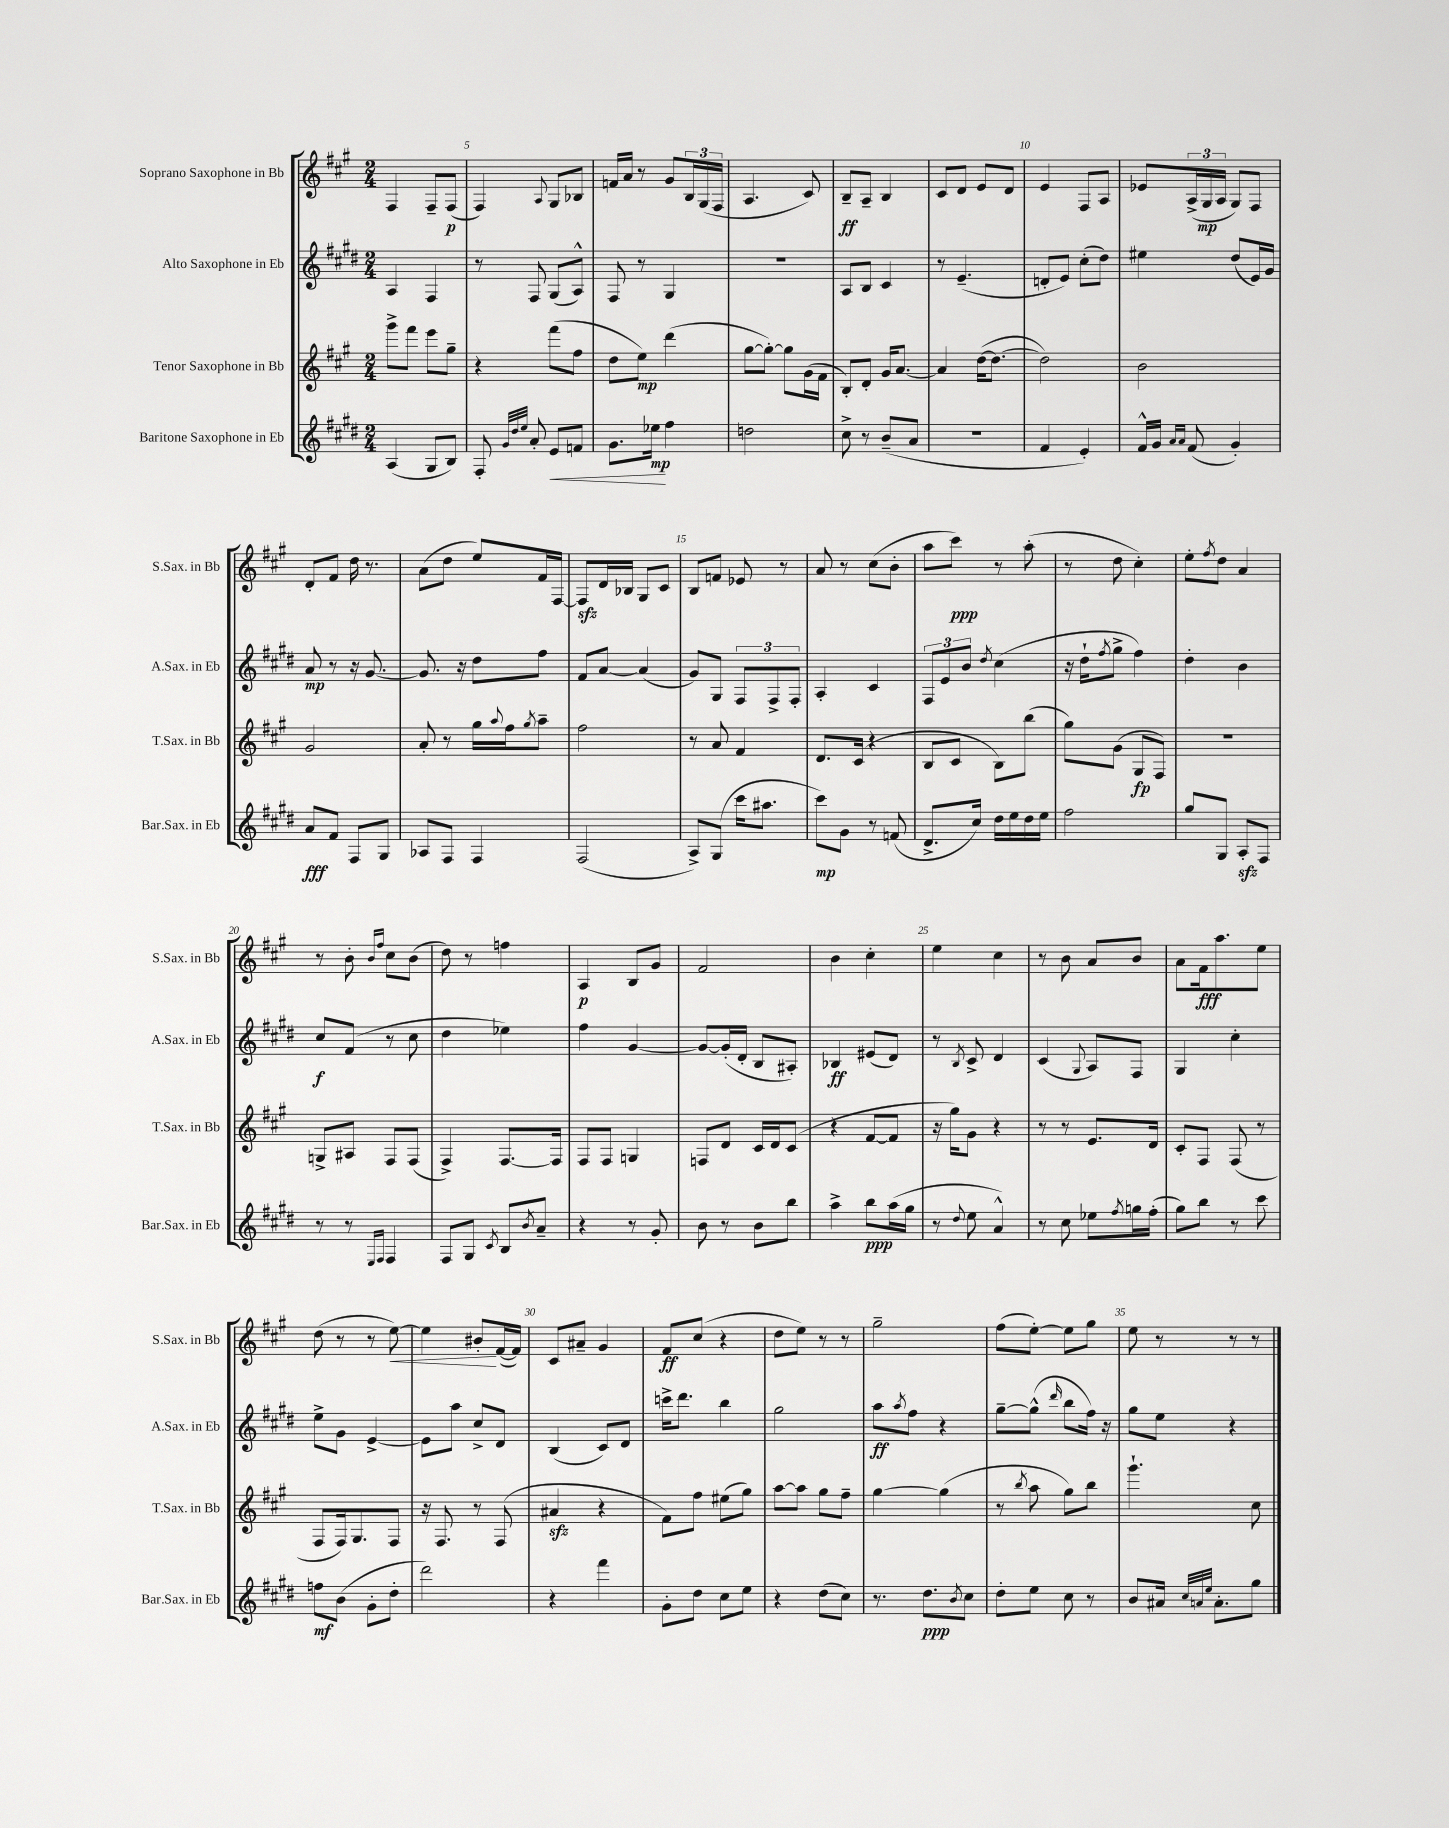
<<
\new StaffGroup <<
\new Staff = "s0" \with { instrumentName = "Soprano Saxophone in Bb" shortInstrumentName = "S.Sax. in Bb" } {
    \clef treble \key a \major \numericTimeSignature \time 2/4
    fis4 fis8-- fis8\p( |
    fis4) \appoggiatura { a8 } gis8 bes8 |
    f'16 a'16 r8 gis'8 \tuplet 3/2 { b16 gis16( fis16 } |
    a4. cis'8) |
    b8--\ff a8-- b4 |
    cis'8 d'8 e'8 d'8 |
    e'4 fis8 a8 |
    ees'8 \tuplet 3/2 { a16->( gis16\mp a16 } gis8) fis8 |
    d'8-. fis'8 d''16 r8. |
    a'8( d''8 e''8) fis'16 fis16~ |
    fis8\sfz d'16 bes16 gis8 cis'8 |
    b8 f'8 ees'8 r8 |
    a'8 r8 cis''8( b'8-. |
    a''8 cis'''8\ppp) r8 a''8-.( |
    r8 d''8 cis''4-.) |
    e''8-. \acciaccatura { fis''8 } d''8 a'4 |
    r8 b'8-. \grace { b'16 fis''16 } cis''8 b'8( |
    d''8) r8 f''4 |
    a4\p b8 gis'8 |
    fis'2 |
    b'4 cis''4-. |
    e''4 cis''4 |
    r8 b'8 a'8 b'8 |
    a'8 fis'16\fff a''8. e''8 |
    d''8( r8 r8 e''8~\<) |
    e''4 bis'8-.\! fis'16~( fis'16) |
    cis'8 ais'8-- gis'4 |
    fis'8\ff cis''8( r4 |
    d''8 e''8) r8 r8 |
    gis''2-- |
    fis''8( e''8~-.) e''8 gis''8 |
    e''8 r8 r8 r8 \bar "|." |
}
\new Staff = "s1" \with { instrumentName = "Alto Saxophone in Eb" shortInstrumentName = "A.Sax. in Eb" } {
    \clef treble \key e \major \numericTimeSignature \time 2/4
    a4 fis4 |
    r8 fis8 gis8( a8-^) |
    fis8 r8 gis4 |
    R2 |
    a8 b8 cis'4 |
    r8 e'4.--( |
    d'8-. e'8) cis''8-.( dis''8) |
    eis''4 dis''8( e'16) gis'16 |
    a'8\mp r8 r16 gis'8.~ |
    gis'8. r16 dis''8 fis''8 |
    fis'8 a'8~ a'4( |
    gis'8) gis8 \tuplet 3/2 { fis8 fis8-> fis8-. } |
    a4-. cis'4 |
    \tuplet 3/2 { fis8 e'8 b'8 } \acciaccatura { dis''8 } cis''4( |
    r16 dis''16-! \acciaccatura { fis''8 } gis''8-> fis''4) |
    dis''4-. b'4 |
    cis''8\f fis'8( r8 cis''8 |
    dis''4 ees''4) |
    fis''4 gis'4~ |
    gis'8~ gis'16-.( dis'16-. b8 ais8-.) |
    bes4\ff eis'8( dis'8) |
    r8 \acciaccatura { b8 } cis'8-> dis'4 |
    cis'4( \appoggiatura { gis8 } a8) fis8 |
    gis4 cis''4-. |
    e''8-> gis'8 e'4~-> |
    e'8 a''8 cis''8-> dis'8 |
    b4( cis'8) dis'8 |
    c'''16-> dis'''8. b''4 |
    gis''2 |
    a''8\ff \acciaccatura { a''8 } fis''8 r4 |
    gis''8~-- gis''8-^( \grace { dis'''16 } b''8 fis''16) r16 |
    gis''8 e''8 r4 \bar "|." |
}
\new Staff = "s2" \with { instrumentName = "Tenor Saxophone in Bb" shortInstrumentName = "T.Sax. in Bb" } {
    \clef treble \key a \major \numericTimeSignature \time 2/4
    gis'''8-> fis'''8 e'''8 gis''8-- |
    r4 fis'''8( fis''8 |
    d''8 e''8\mp) d'''4( |
    gis''8~ gis''8~-.) gis''8 gis'16( fis'16 |
    b8-.) d'8-. gis'16 a'8.~ |
    a'4 d''16~( d''8.~ |
    d''2) |
    b'2 |
    gis'2 |
    a'8-. r8 gis''16 \appoggiatura { a''8 } fis''16 \acciaccatura { gis''8 } a''8-- |
    fis''2 |
    r8 a'8 fis'4 |
    d'8. cis'16( r4 |
    b8 cis'8 b8) b''8( |
    gis''8) gis'8( gis8\fp fis8) |
    r2 |
    g8-> ais8 fis8 fis8( |
    fis4->) fis8.~ fis16 |
    fis8 fis8 g4 |
    f8 d'8 cis'16 d'16 cis'8( |
    r4 fis'8~ fis'8 |
    r16 gis''16) gis'8 r4 |
    r8 r8 e'8. d'16 |
    cis'8-. fis8 fis8( r8 |
    fis8 fis16) gis8. fis8 |
    r16 fis8. r8 fis8( |
    ais'4\sfz r4 |
    fis'8) fis''8 eis''8( gis''8) |
    a''8~ a''8 gis''8 fis''8-- |
    gis''4~ gis''4( |
    r8 \acciaccatura { b''8 } a''8 gis''8) b''8 |
    gis'''4.-! cis''8 \bar "|." |
}
\new Staff = "s3" \with { instrumentName = "Baritone Saxophone in Eb" shortInstrumentName = "Bar.Sax. in Eb" } {
    \clef treble \key e \major \numericTimeSignature \time 2/4
    a4( gis8 b8) |
    fis8-. \grace { gis'32 dis''32 e''32 } a'8-. e'8\< f'8 |
    gis'8. ees''16\mp\! fis''4 |
    d''2 |
    cis''8-> r8 b'8--( a'8 |
    R2 |
    fis'4 e'4-.) |
    fis'16-^ gis'16 \grace { a'16 a'16 } fis'8( gis'4-.) |
    a'8\fff fis'8 fis8 gis8 |
    aes8 fis8 fis4 |
    fis2( |
    a8->) gis8( cis'''16 ais''8. |
    cis'''8\mp) gis'8 r8 f'8( |
    dis'8.-> cis''16) dis''16 e''16 dis''16 e''16 |
    fis''2 |
    gis''8 gis8 a8-.\sfz fis8 |
    r8 r8 \grace { e16 fis16 } fis4 |
    fis8 gis8 \acciaccatura { cis'8 } b8 \acciaccatura { b'8 } a'8-- |
    r4 r8 gis'8-. |
    b'8 r8 b'8 b''8 |
    a''4-> b''8\ppp a''16( gis''16 |
    r8 \appoggiatura { dis''8 } e''8 a'4-^) |
    r8 cis''8 ees''8 \acciaccatura { fis''8 } g''16 fis''16-.( |
    gis''8) b''8 r8 cis'''8 |
    f''8\mf b'8( gis'8-. dis''8-. |
    dis'''2) |
    r4 fis'''4 |
    gis'8-. dis''8 cis''8 e''8 |
    r4 dis''8( cis''8) |
    r8. dis''8.\ppp \acciaccatura { b'8 } cis''8 |
    dis''8-. e''8 cis''8 r8 |
    b'8 ais'16 \grace { cis''32 a'32 e''32 } a'8.-. gis''8 \bar "|." |
}
>>
>>
\layout { \context { \Score currentBarNumber = #4 \override BarNumber.break-visibility = ##(#f #t #t) barNumberVisibility = #(every-nth-bar-number-visible 5) } }
